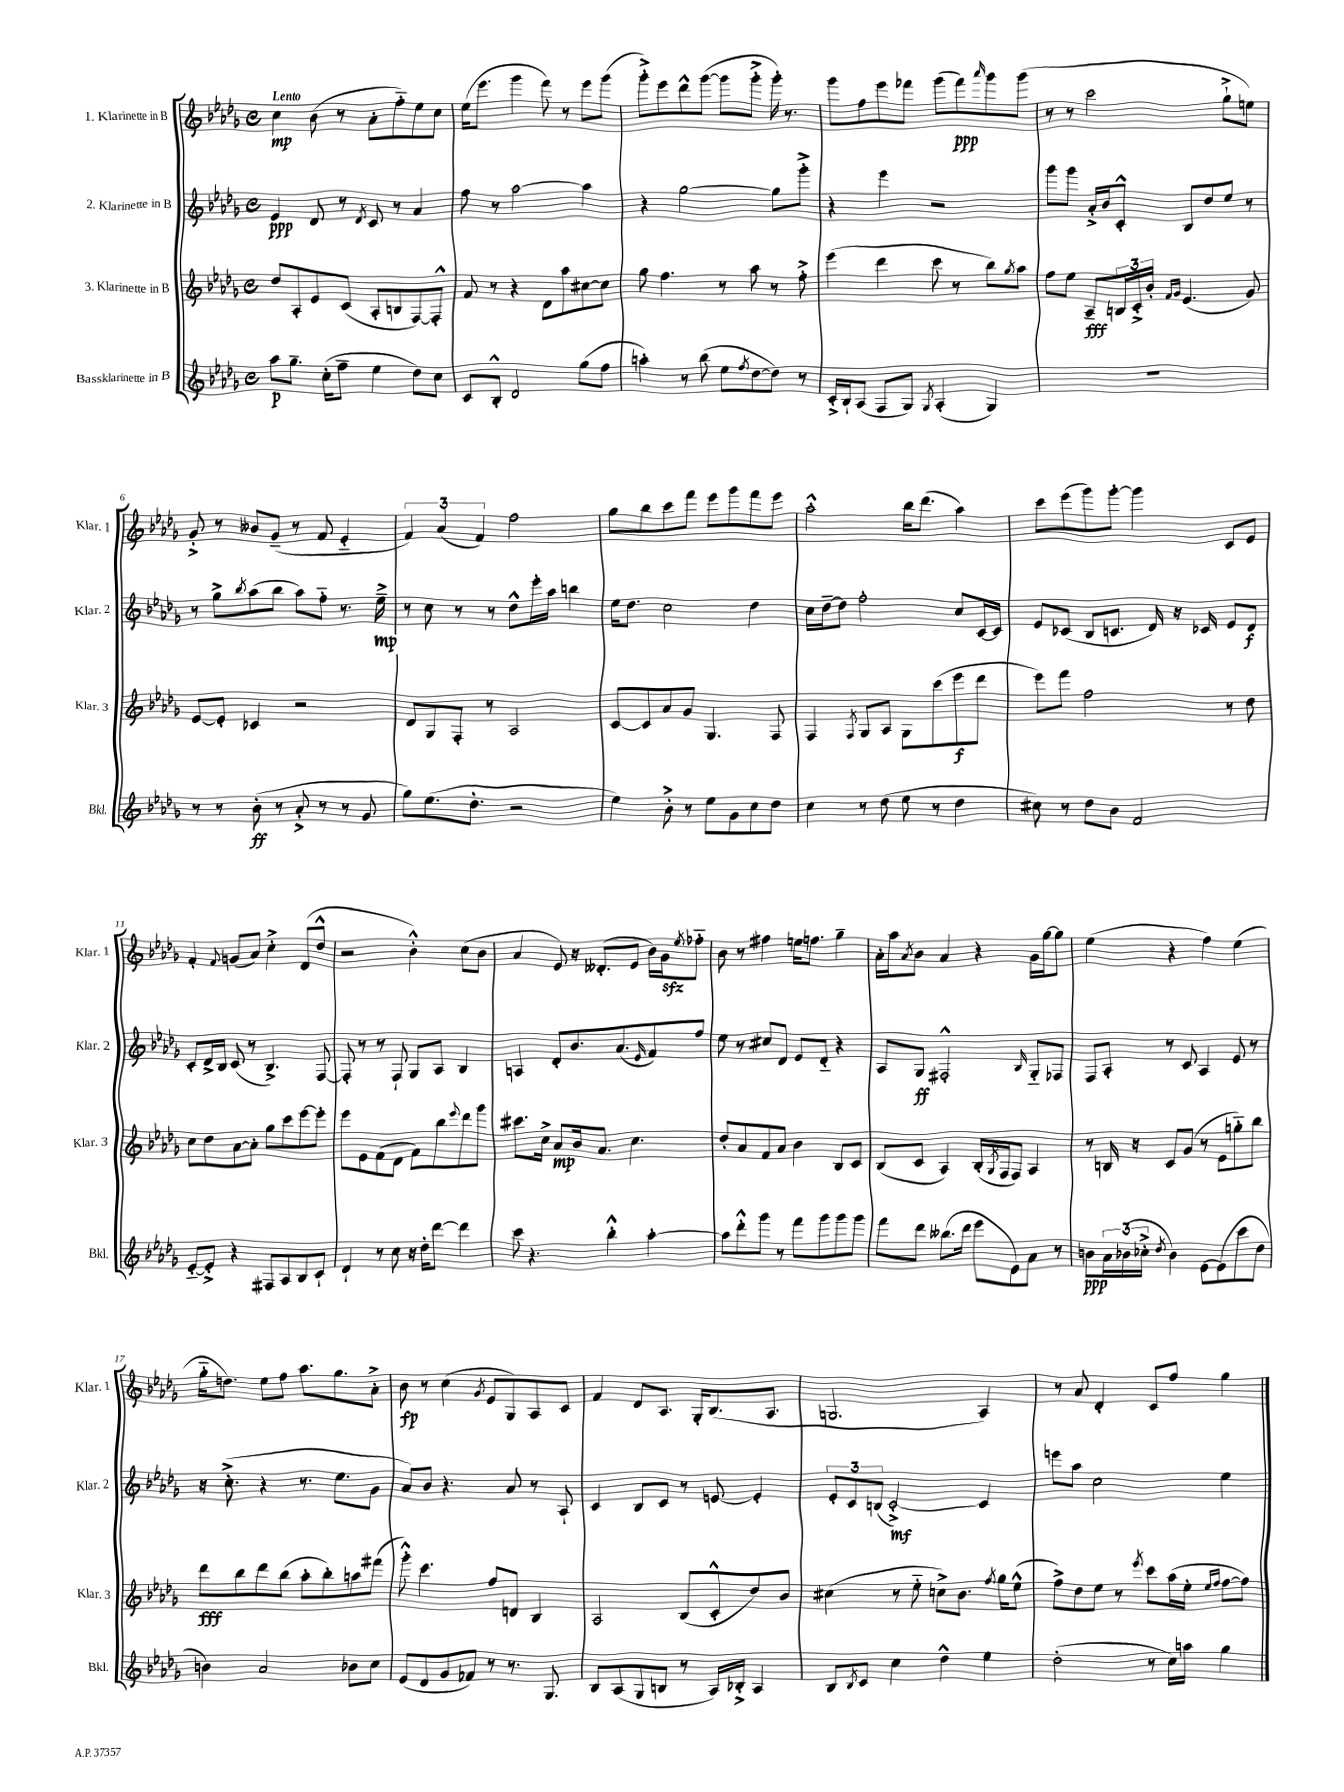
<<
\new StaffGroup <<
\new Staff = "s0" \with { instrumentName = "1. Klarinette in B" shortInstrumentName = "Klar. 1" } {
    \clef treble \key des \major \defaultTimeSignature \time 4/4 \tempo "Lento"
    c''4\mp bes'8( r8 aes'8-. f''8-_) ees''8 c''8 |
    ees''16( ees'''8. ges'''4 f'''8) r8 ees'''8 ges'''8( |
    ges'''8-.->) ees'''8 des'''8-^ ges'''8~( ges'''8 ges'''8-.-> ges'''16-.) r8. |
    ges'''8 f''8 ees'''8 fes'''8 ges'''8( fes'''8\ppp) \grace { aes'''16 } ges'''8 ges'''8( |
    r8 r8 c'''2 ges''8-!-> e''8) |
    ges'8-.-> r8 beses'8 ges'8--( r8 f'8 ees'4-_ |
    \tuplet 3/2 { f'4) aes'4( f'4) } f''2 |
    ges''8 bes''8 c'''8 f'''8 ees'''8 ges'''8 f'''8 ees'''8 |
    aes''2-.-^ bes''16 des'''8.( aes''4) |
    c'''8 ees'''8( ges'''8) ges'''8~-. ges'''4 c'8 ees'8 |
    f'4-. \appoggiatura { f'8 } g'8( aes'8) c''4-.-> des'8( des''8-^ |
    r2 bes'4-.-^) c''8( bes'8 |
    aes'4 ees'8) r16 deses'8.-.( ees'8 bes'16) ges'16\sfz \acciaccatura { ees''8 } fes''8-_ |
    bes'8 r8 fis''4 e''16 f''8. ges''4-- |
    aes'16-. aes''16 \acciaccatura { aes'8 } bes'8 aes'4 r4 ges'16 ges''16~ ges''8 |
    ees''4( r4 f''4) ees''4( |
    ges''16-_ d''8.) ees''8 f''8 aes''8. ges''8. aes'8-.-> |
    bes'8\fp r8 c''4( \acciaccatura { ges'8 } ees'8 ges8) aes8 c'8 |
    f'4 des'8 aes8. ges16-. bes8.( aes8. |
    g2. aes4) |
    r8 aes'8 des'4-. c'8 f''8 ges''4 \bar "|." |
}
\new Staff = "s1" \with { instrumentName = "2. Klarinette in B" shortInstrumentName = "Klar. 2" } {
    \clef treble \key des \major \defaultTimeSignature \time 4/4
    ees'4\ppp des'8 r8 \acciaccatura { des'8 } c'8 r8 aes'4 |
    f''8 r8 aes''2~ aes''4 |
    r4 ges''2~ ges''8 ges'''8-.-> |
    r4 ees'''4 r2 |
    ges'''8 ges'''8 aes'16-.-> bes'16 c'8-.-^ bes8 des''8 ees''8 r8 |
    r8 ges''8-> \acciaccatura { bes''8 } aes''8( bes''8 aes''8) f''8-_ r8. ees''16--->\mp |
    r8 c''8 r8 r8 des''8-^ ees'''16-. aes''16 b''4 |
    ees''16 des''8. c''2 des''4 |
    c''16 des''16~-- des''8 f''2-. c''8 c'16~ c'16 |
    ees'8 ces'8( bes8 c'8. des'16) r16 ces'16 ees'8 des'8\f |
    c'8-. des'16-> bes16 c'8( r8 bes4.->) f8~ |
    f8-. r8 r8 f8-! ges8 aes8 bes4 |
    a4 des'8-. bes'8. aes'8.( \grace { ees'16 } f'8) f''8 |
    ees''8 r8 cis''8 des'8 ees'8 des'8-_ r4 |
    aes8 ges8\ff fis2-.-^ \grace { bes16 } ges8-_ fes8 |
    f8 aes8-. r8 c'8 aes4 ees'8 r8 |
    r16 c''8.-.->( r4 r8. ees''8. ges'8 |
    aes'8) bes'8 r4. aes'8 r8 aes8-! |
    c'4 bes8 c'8 r8 e'8~ e'4-. |
    \tuplet 3/2 { ees'8-. c'8 b8( } c'2~-.->\mf) c'4 |
    e'''8 aes''8 c''2 ees''4 \bar "|." |
}
\new Staff = "s2" \with { instrumentName = "3. Klarinette in B" shortInstrumentName = "Klar. 3" } {
    \clef treble \key des \major \defaultTimeSignature \time 4/4
    des''8 aes8-. ees'8 c'8( aes8-. b8 f8~) f8-.-^ |
    f'8 r8 r4 des'8 aes''8 cis''8~ cis''8 |
    ges''8 f''4. r8 aes''8 r8 f''8-.-> |
    ees'''4( des'''4 c'''8 r8 bes''8) \acciaccatura { ges''8 } aes''8 |
    f''8 ees''8 aes8--\fff \tuplet 3/2 { b16 c'16-.-> bes'16-. } \grace { f'16 ges'16 } ees'4.( ges'8) |
    ees'8~ ees'8-. ces'4 r2 |
    des'8 ges8 f8-. r8 aes2 |
    c'8~ c'8 aes'8 ges'8 ges4. f8 |
    f4 \acciaccatura { f8 } ges8 aes8 ges8 c'''8( ees'''8\f des'''8 |
    ees'''8) f'''8 f''2 r8 des''8 |
    c''8 des''8 aes'8~ aes'8-. ges''8 c'''8 ees'''8~ ees'''8-. |
    ees'''8 ees'8 f'8( des'8 f'8) bes''8 \appoggiatura { ees'''8 } des'''8 ges'''8 |
    cis'''8. c''16-> aes'8\mp bes'16 aes'8. c''4. |
    des''8-. aes'8 f'8 aes'8 bes'4 bes8 c'8 |
    bes8( c'8 aes4) bes16-.( \acciaccatura { ges8 } f16 f8) aes4 |
    r8 b16 r16 c'8 ges'8( r8 ees'8 g''8-_) bes''8 |
    des'''8\fff bes''8 des'''8 bes''8( aes''8-. bes''8-.) a''8 fis'''8( |
    ges'''8-.-^) c'''4. f''8 d'8 bes4 |
    aes2 bes8( c'8-.-^ des''8) bes'8 |
    cis''4( r8 ees''8-_ c''8->) bes'8. \acciaccatura { f''8 } ges''16 ees''8-^( |
    f''8->) des''8 ees''8 r8 \acciaccatura { ees'''8 } c'''8 aes''16( ees''16-. \grace { ees''16 f''16 } f''8~ f''8) \bar "|." |
}
\new Staff = "s3" \with { instrumentName = "Bassklarinette in B" shortInstrumentName = "Bkl." } {
    \clef treble \key des \major \defaultTimeSignature \time 4/4
    aes''8\p ges''8.-- c''16-.( f''8-- ees''4 des''8) c''8 |
    c'8 bes8-.-^ des'2 ges''8( f''8 |
    a''4-.) r8 bes''8( ees''8 \acciaccatura { f''8 } des''8~ des''8) r8 |
    c'16-.-> bes16-! aes8( f8 ges8) \acciaccatura { ges8 } aes4-.( ges4) |
    R1 |
    r8 r8 bes'8-.\ff( r8 aes'8-.-> r8 r8 ges'8 |
    ges''8) ees''8.( des''8.-. r2 |
    ees''4) bes'8-.-> r8 ees''8 ges'8 c''8 des''8 |
    c''4 r8 des''8( ees''8 r8 des''4 |
    cis''8) r8 des''8 bes'8 f'2 |
    ees'8~-_ ees'8-.-> r4 fis8 aes8 bes8 c'8-! |
    des'4-! r8 c''8 r16 des''16-. des'''8~ des'''4 |
    c'''8 r4. bes''4-.-^ aes''4~-. |
    aes''8 des'''8-.-^ ges'''8 r8 f'''8 ges'''8 ges'''8 ges'''8 |
    f'''8 des'''8 beses''8.( des'''16 ees'''8 ees'8) aes'8 r8 |
    b'8\ppp \tuplet 3/2 { aes'16 bes'16( ces''16-.-> } \acciaccatura { des''8 } bes'4) ees'8~ ees'8( c'''8 des''8 |
    b'4) aes'2 bes'8 c''8 |
    ees'8( des'8 ges'8 fes'8) r8 r8. ges8. |
    bes8 aes8( ges8 b8 r8 aes16) bes16-.-> aes4 |
    bes8 \acciaccatura { bes8 } c'8 c''4 des''4-^ ees''4 |
    des''2-.( r8 c''16) a''16 ges''4 \bar "|." |
}
>>
>>
